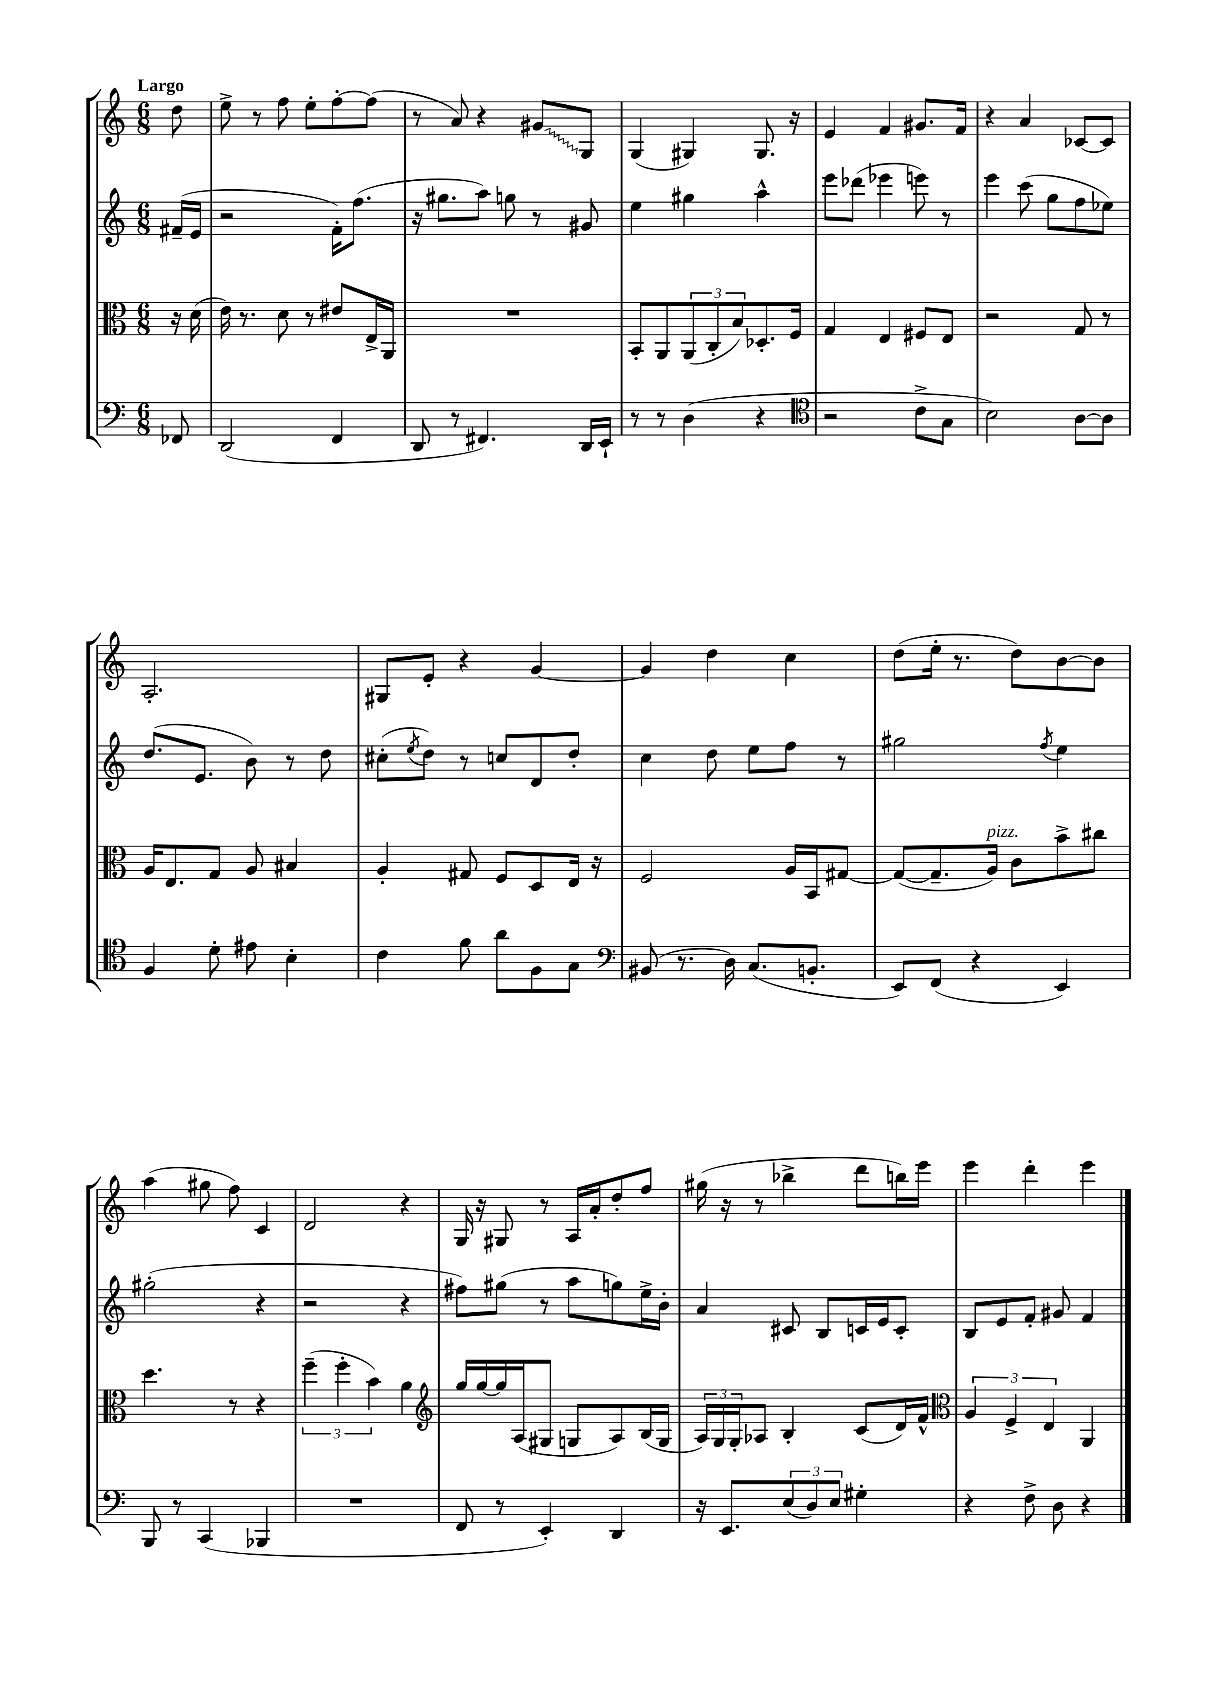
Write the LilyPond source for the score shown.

<<
\new StaffGroup <<
\new Staff = "s0" {
    \clef treble \key c \major \numericTimeSignature \time 6/8 \partial 8 \tempo "Largo"
    d''8 |
    e''8-> r8 f''8 e''8-. f''8~-. f''8( |
    r8 a'8) r4 \once \override Glissando.style = #'zigzag gis'8\glissando g8 |
    g4( gis4) gis8. r16 |
    e'4 f'4 gis'8. f'16 |
    r4 a'4 ces'8~ ces'8 |
    a2.-. |
    gis8 e'8-. r4 g'4~ |
    g'4 d''4 c''4 |
    d''8( e''16-. r8. d''8) b'8~ b'8 |
    a''4( gis''8 f''8) c'4 |
    d'2 r4 |
    g16 r16 gis8 r8 a16 a'16-. d''8-. f''8 |
    gis''16( r16 r8 bes''4-> d'''8 b''16) e'''16 |
    e'''4 d'''4-. e'''4 \bar "|." |
}
\new Staff = "s1" {
    \clef treble \key c \major \numericTimeSignature \time 6/8 \partial 8
    fis'16--( e'16 |
    r2 f'16-.) f''8.( |
    r16 gis''8. a''8) g''8 r8 gis'8 |
    e''4 gis''4 a''4-^ |
    e'''8 des'''8( ees'''4 e'''8) r8 |
    e'''4 c'''8( g''8 f''8 ees''8) |
    d''8.( e'8. b'8) r8 d''8 |
    cis''8-.( \acciaccatura { e''8 } d''8) r8 c''8 d'8 d''8-. |
    c''4 d''8 e''8 f''8 r8 |
    gis''2 \acciaccatura { f''8 } e''4 |
    gis''2-.( r4 |
    r2 r4 |
    fis''8) gis''8( r8 a''8 g''8) e''16-> b'16-. |
    a'4 cis'8 b8 c'16 e'16 c'8-. |
    b8 e'8 f'8-. gis'8 f'4 \bar "|." |
}
\new Staff = "s2" {
    \clef alto \key c \major \numericTimeSignature \time 6/8 \partial 8
    r16 d'16( |
    e'16) r8. d'8 r8 eis'8 e16-> a,16 |
    R2. |
    b,8-. a,8 \tuplet 3/2 { a,8( c8-. b8) } des8.-. f16 |
    g4 e4 fis8 e8 |
    r2 g8 r8 |
    a16 e8. g8 a8 bis4 |
    a4-. gis8 f8 d8 e16 r16 |
    f2 a16 b,16 gis8~ |
    gis8~( gis8.-- a16^\markup { \italic "pizz." }) c'8 b'8-> cis''8 |
    d''4. r8 r4 |
    \tuplet 3/2 { f''4--( f''4-. b'4) } a'4 |
    \clef treble g''16 g''16~ g''16 a16( gis8 g8 a8) b16( g16 |
    \tuplet 3/2 { a16) g16 g16-. } aes8 b4-. c'8( d'16) f'16-^ |
    \clef alto \tuplet 3/2 { a4 f4-> e4 } a,4 \bar "|." |
}
\new Staff = "s3" {
    \clef bass \key c \major \numericTimeSignature \time 6/8 \partial 8
    fes,8 |
    d,2( f,4 |
    d,8 r8 fis,4.) d,16 e,16-! |
    r8 r8 d4( r4 |
    \clef tenor r2 c'8-> g8 |
    b2) a8~ a8 |
    f4 d'8-. eis'8 b4-. |
    c'4 f'8 a'8 f8 g8 |
    \clef bass bis,8( r8. d16) c8.( b,8.-. |
    e,8) f,8( r4 e,4) |
    b,,8 r8 c,4( bes,,4 |
    R2. |
    f,8 r8 e,4-.) d,4 |
    r16 e,8. \tuplet 3/2 { e8( d8) e8 } gis4-. |
    r4 f8-> d8 r4 \bar "|." |
}
>>
>>
\layout { \context { \Score \remove "Bar_number_engraver" } }
